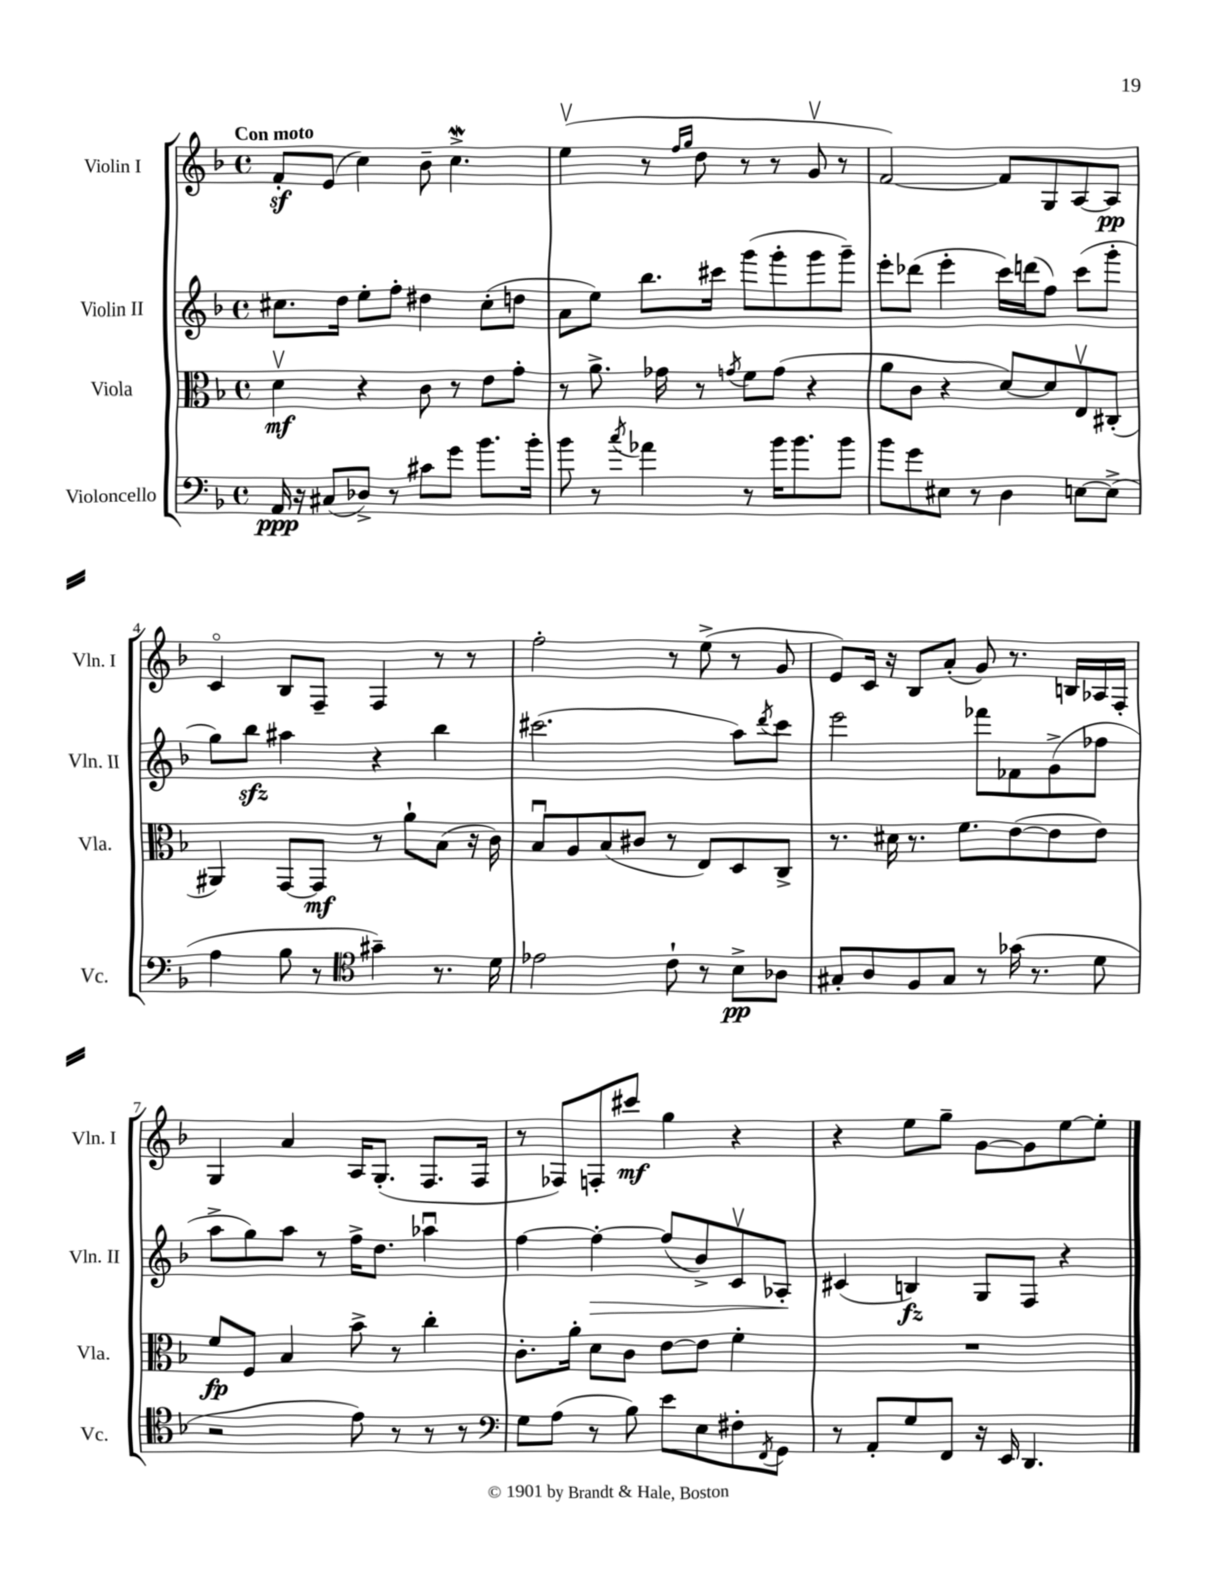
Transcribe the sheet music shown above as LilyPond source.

<<
\new StaffGroup <<
\new Staff = "s0" \with { instrumentName = "Violin I" shortInstrumentName = "Vln. I" } {
    \clef treble \key f \major \defaultTimeSignature \time 4/4 \tempo "Con moto"
    f'8-.\sf e'8( c''4) bes'8-- c''4.->\mordent |
    e''4\upbow( r8 \grace { f''16 g''16 } d''8 r8 r8 g'8\upbow r8 |
    f'2~) f'8 g8 a8~ a8\pp |
    c'4\flageolet bes8 f8-- f4 r8 r8 |
    f''2-. r8 e''8->( r8 g'8 |
    e'8) c'16 r16 bes8 a'8-.( g'8) r8. b16 aes16 f16-. |
    g4 a'4 a16 g8.-.( f8. f16 |
    r8 fes8) f8-. cis'''8\mf g''4 r4 |
    r4 e''8 g''8-- g'8~ g'8 e''8~ e''8-. \bar "|." |
}
\new Staff = "s1" \with { instrumentName = "Violin II" shortInstrumentName = "Vln. II" } {
    \clef treble \key f \major \defaultTimeSignature \time 4/4
    cis''8. d''16 e''8-. f''8-. dis''4 cis''8-.( d''8 |
    a'8 e''8) bes''8. cis'''16 g'''8( g'''8-. g'''8 g'''8--) |
    e'''8-. des'''8( e'''4-. c'''16) d'''16( f''8) c'''8( g'''8-. |
    g''8) bes''8\sfz ais''4 r4 bes''4 |
    cis'''2.( a''8) \acciaccatura { d'''8 } cis'''8 |
    e'''2 fes'''8 fes'8 g'8->( fes''8 |
    a''8-> g''8) a''8 r8 f''16-> d''8. aes''4\downbow |
    f''4~ f''4~-.\> f''8( bes'8->) c'8\upbow aes8-.\! |
    cis'4( b4\fz) g8 f8 r4 \bar "|." |
}
\new Staff = "s2" \with { instrumentName = "Viola" shortInstrumentName = "Vla." } {
    \clef alto \key f \major \defaultTimeSignature \time 4/4
    d'4\upbow\mf r4 c'8 r8 e'8 g'8-. |
    r8 a'8.-> ges'16 r8 \acciaccatura { g'8 } f'8 g'8( r4 |
    a'8 c'8 r4 d'8~) d'8 e8\upbow cis8-.( |
    ais,4) g,8~ g,8\mf r8 a'8-! bes8( r16 c'16) |
    bes8\downbow a8 bes8( cis'8 r8 e8) d8 c8-> |
    r8. dis'16 r8. f'8. e'8~( e'8 e'8) |
    f'8\fp f8 bes4 bes'8-> r8 c''4-. |
    c'8.-. a'16-. d'8 c'8 e'8~ e'8 f'4-. |
    R1 \bar "|." |
}
\new Staff = "s3" \with { instrumentName = "Violoncello" shortInstrumentName = "Vc." } {
    \clef bass \key f \major \defaultTimeSignature \time 4/4
    a,16\ppp r16 cis8( des8->) r8 cis'8 g'8 bes'8. bes'16-. |
    bes'8 r8 \acciaccatura { c''8 } aes'4 r8 bes'16 bes'8. bes'8 |
    bes'8 g'8 eis8 r8 d4 e8~ e8->( |
    a4 bes8 r8 \clef tenor gis'4--) r8. d'16 |
    ees'2 c'8-! r8 bes8->\pp aes8 |
    gis8-. a8 f8 gis8 r8 ges'16( r8. d'8 |
    r2 e'8) r8 r8 r8 |
    \clef bass g8 a8( r8 bes8) e'8 e8 fis8-. \acciaccatura { f,8 } g,8 |
    r8 a,8-. g8 f,8 r16 e,16 d,4. \bar "|." |
}
>>
>>
